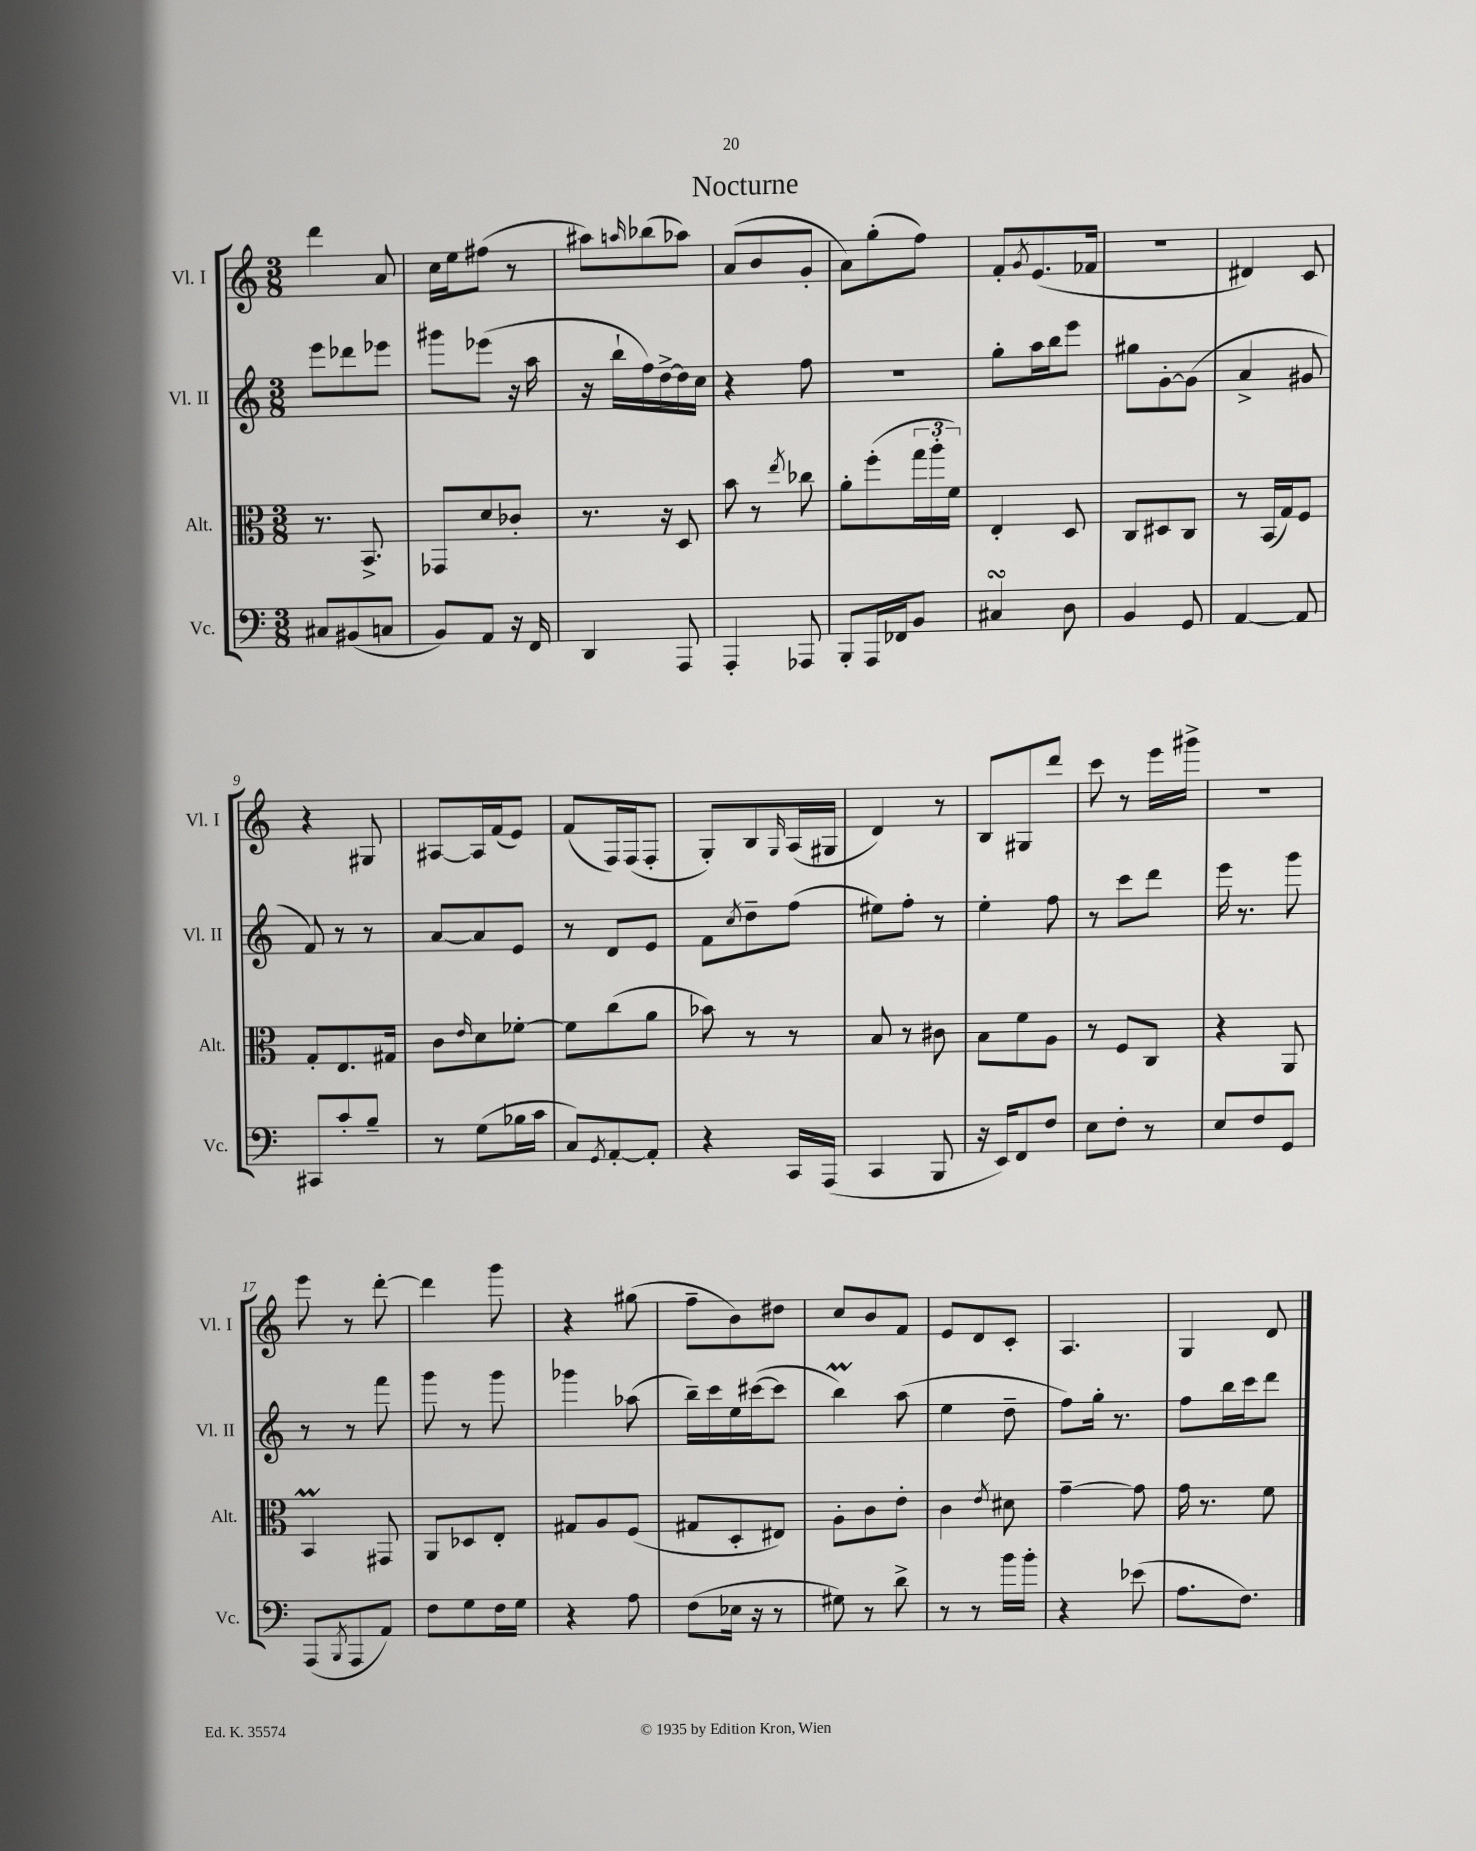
\header { title = "Nocturne" }
<<
\new StaffGroup <<
\new Staff = "s0" \with { instrumentName = "Vl. I" shortInstrumentName = "Vl. I" } {
    \clef treble \key c \major \numericTimeSignature \time 3/8
    d'''4 a'8 |
    c''16 e''16 fis''8( r8 |
    ais''8) \grace { a''16 } bes''8( aes''8) |
    a'8( b'8 g'8-. |
    a'8) g''8-.( f''8) |
    f'8-. \acciaccatura { g'8 } e'8.( fes'16 |
    R4. |
    dis'4) c'8 |
    r4 gis8 |
    ais8~ ais16 f'16( e'8) |
    f'8( f16) f16( f8-. |
    g8-.) b8 \grace { g16 } a16( gis16 |
    d'4) r8 |
    b8 gis8 d'''8 |
    c'''8 r8 e'''16 gis'''16-> |
    r4. |
    e'''8 r8 d'''8~-. |
    d'''4 g'''8 |
    r4 gis''8( |
    f''8-- b'8) dis''8 |
    c''8 b'8 f'8 |
    e'8 d'8 c'8-. |
    a4. |
    g4 d'8 \bar "|." |
}
\new Staff = "s1" \with { instrumentName = "Vl. II" shortInstrumentName = "Vl. II" } {
    \clef treble \key c \major \numericTimeSignature \time 3/8
    e'''8 des'''8 ees'''8 |
    gis'''8 ees'''8( r16 a''16 |
    r16 b''16-! f''16) d''16~-> d''16 c''16 |
    r4 f''8 |
    R4. |
    g''8-. a''16 b''16 e'''8 |
    gis''8 g'8~-. g'8( |
    a'4-> gis'8 |
    f'8) r8 r8 |
    a'8~ a'8 e'8 |
    r8 d'8 e'8 |
    f'8 \acciaccatura { c''8 } d''8-- f''8( |
    eis''8) f''8-. r8 |
    e''4-. f''8 |
    r8 c'''8 d'''8 |
    e'''16 r8. g'''8 |
    r8 r8 f'''8 |
    g'''8 r8 g'''8 |
    ges'''4 aes''8( |
    b''16--) c'''16 e''16 cis'''16~( cis'''8 |
    b''4\prall) a''8( |
    e''4 d''8-- |
    f''8) g''16-. r8. |
    f''8 b''16 c'''16 d'''8 \bar "|." |
}
\new Staff = "s2" \with { instrumentName = "Alt." shortInstrumentName = "Alt." } {
    \clef alto \key c \major \numericTimeSignature \time 3/8
    r8. b,8.-> |
    ges,8 d'8 ces'8-. |
    r8. r16 d8 |
    b'8 r8 \acciaccatura { e''8 } ces''8 |
    a'8-. f''8-.( \tuplet 3/2 { g''16 a''16-. f'16) } |
    e4-. d8 |
    c8 dis8 c8 |
    r8 b,16( g16) f8 |
    g8-. e8. gis16 |
    c'8 \grace { e'16 } d'8 fes'8~-. |
    fes'8 c''8( a'8 |
    bes'8) r8 r8 |
    b8 r8 cis'8 |
    b8 f'8 a8 |
    r8 f8 c8 |
    r4 a,8 |
    b,4\prall gis,8 |
    a,8 des8 e8-. |
    gis8 a8 f8( |
    gis8 d8-. eis8) |
    a8-. c'8 e'8-. |
    c'4 \acciaccatura { e'8 } dis'8 |
    g'4~-- g'8 |
    g'16 r8. f'8 \bar "|." |
}
\new Staff = "s3" \with { instrumentName = "Vc." shortInstrumentName = "Vc." } {
    \clef bass \key c \major \numericTimeSignature \time 3/8
    cis8 bis,8( c8 |
    b,8) a,8 r16 f,16 |
    d,4 a,,8 |
    a,,4-. aes,,8 |
    b,,8-. a,,16 fes,16 b,8 |
    cis4\turn d8 |
    b,4 g,8 |
    a,4~ a,8 |
    cis,8 c'8-. b8-- |
    r8 g8( bes16 c'16 |
    c8) \acciaccatura { g,8 } a,8~-. a,8-. |
    r4 c,16 a,,16( |
    c,4 b,,8 |
    r16 e,16) f,8 f8 |
    e8 f8-. r8 |
    e8 f8 g,8 |
    a,,8( \acciaccatura { b,,8 } a,,8 a,8) |
    f8 g8 f16 g16 |
    r4 a8 |
    f8( ees16 r16 r8 |
    gis8) r8 d'8-> |
    r8 r8 b'16 b'16-. |
    r4 ees'8( |
    a8. f8.) \bar "|." |
}
>>
>>
